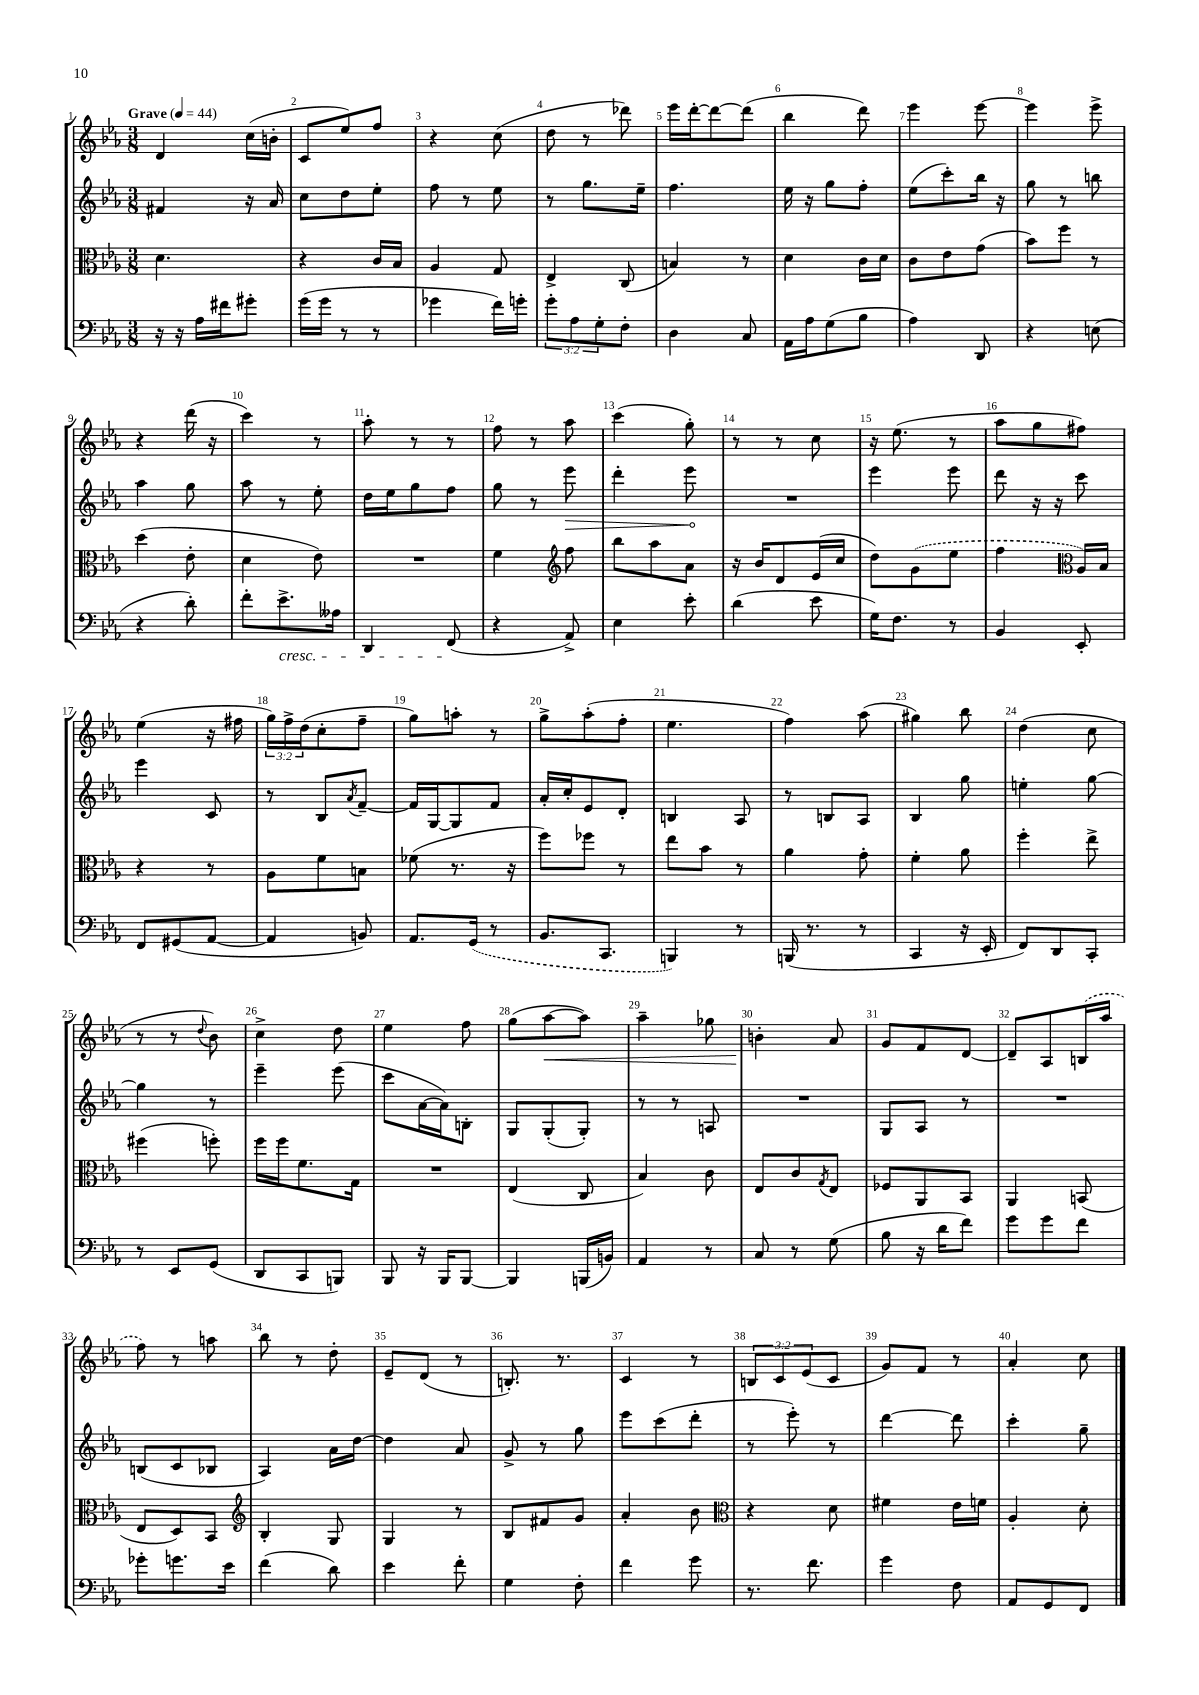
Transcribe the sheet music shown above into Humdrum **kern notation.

**kern	**kern	**kern	**dynam	**kern	**dynam
*part4	*part3	*part2	*part2	*part1	*part1
*staff4	*staff3	*staff2	*staff2	*staff1	*staff1
*clefF4	*clefC3	*clefG2	*	*clefG2	*
*k[b-e-a-]	*k[b-e-a-]	*k[b-e-a-]	*	*k[b-e-a-]	*
*M3/8	*M3/8	*M3/8	*	*M3/8	*
*MM44	*MM44	*MM44	*	*MM44	*
=1	=1	=1	=1	=1	=1
!	!	!	!	!LO:TX:a:B:t=Grave	!
16r	4.d\	4f#X/	.	4d/	.
16r	.	.	.	.	.
16A-\LL	.	.	.	.	.
16f#X\J	.	.	.	.	.
8g#X'\J	.	16r	.	(16cc\LL	.
.	.	16a-/	.	16bn'\JJ	.
=2	=2	=2	=2	=2	=2
(16g\LL	4r	8cc\L	.	8c/L	.
16g\JJ	.	.	.	.	.
8r	.	8dd\	.	8ee-/)	.
8r	16c/LL	8ee-'\J	.	8ff/J	.
.	16B-/JJ	.	.	.	.
=3	=3	=3	=3	=3	=3
4g-X\	4A-/	8ff\	.	4r	.
.	.	8r	.	.	.
16f\LL)	8G/	8ee-\	.	(8cc\	.
16gn'\JJ	.	.	.	.	.
=4	=4	=4	=4	=4	=4
12g'\L	4E-^/	8r	.	8dd\	.
12A-\	.	.	.	.	.
.	.	8.gg\L	.	8r	.
12G'\	.	.	.	.	.
8F'\J	(8C/	.	.	8ddd-X\)	.
.	.	16ee-~\Jk	.	.	.
=5	=5	=5	=5	=5	=5
4D\	4Bn/)	4.ff\	.	16eee-\LL	.
.	.	.	.	[16ddd'\J	.
.	.	.	.	8ddd\_	.
8C/	8r	.	.	(8ddd\J]	.
=6	=6	=6	=6	=6	=6
16AA-\LL	4d\	16ee-\	.	4bb-\	.
16A-\J	.	16r	.	.	.
(8G\	.	8gg\L	.	.	.
8B-\J	16c\LL	8ff'\J	.	8ddd\)	.
.	16d\JJ	.	.	.	.
=7	=7	=7	=7	=7	=7
4A-\)	8c\L	(8ee-\L	.	4eee-\	.
.	8e-\	8ccc'\)	.	.	.
8DD/	(8g\J	16bb-\Jk	.	[8eee-\	.
.	.	16r	.	.	.
=8	=8	=8	=8	=8	=8
4r	8b-\L)	8gg\	.	4eee-\]	.
.	8ff\J	8r	.	.	.
(8En\	8r	8bbn\	.	8eee-^\	.
!!LO:LB:g=z
=9	=9	=9	=9	=9	=9
4r	(4dd\	4aa-\	.	4r	.
8d'\)	8e-'\	8gg\	.	(16ddd\	.
.	.	.	.	16r	.
=10	=10	=10	=10	=10	=10
8f'\L	4d\	8aa-\	.	4ccc\)	.
!LO:TX:b:i:t=cresc.	!	!	!	!	!
8.e-^\	.	8r	.	.	.
.	8e-\)	8ee-'\	.	8r	.
16A--X\Jk	.	.	.	.	.
=11	=11	=11	=11	=11	=11
4DD/	4.r	16dd\LL	.	8aa-'\	.
.	.	16ee-\J	.	.	.
.	.	8gg\	.	8r	.
(8FF/	.	8ff\J	.	8r	.
=12	=12	=12	=12	=12	=12
4r	4f\	8gg\	.	8ff\	.
.	.	8r	.	8r	.
*	*clefG2	*	*	*	*
!	!	!	!LO:HP:b	!	!
8AA-^/)	8ff\	8eee-\	>	8aa-\	.
=13	=13	=13	=13	=13	=13
4E-\	8bb-\L	4ddd'\	.	(4ccc\	.
.	8aa-\	.	.	.	.
8e-'\	8a-\J	8eee-\	.	8gg'\)	.
.	.	.	]	.	.
=14	=14	=14	=14	=14	=14
(4d\	16r	4.r	.	8r	.
.	16b-/KL	.	.	.	.
.	8d/	.	.	8r	.
8e-\	(16e-/L	.	.	8cc\	.
.	16cc/JJ	.	.	.	.
=15	=15	=15	=15	=15	=15
16G\KL)	8dd\L)	4eee-\	.	16r	.
8.F\J	.	.	.	(8.ee-\	.
.	(8g\	.	.	.	.
8r	8ee-\J	8eee-\	.	8r	.
=16	=16	=16	=16	=16	=16
4BB-/	4ff\	8ddd\	.	8aa-\L	.
.	.	16r	.	8gg\	.
.	.	16r	.	.	.
*	*clefC3	*	*	*	*
8EE-'/	16A-/LL)	8ccc\	.	8ff#X\J)	.
.	16B-/JJ	.	.	.	.
!!LO:LB:g=z
=17	=17	=17	=17	=17	=17
8FF/L	4r	4eee-\	.	(4ee-\	.
(8GG#X/	.	.	.	.	.
[8AA-/J	8r	8c/	.	16r	.
.	.	.	.	16ff#X\	.
=18	=18	=18	=18	=18	=18
4AA-/]	8A-\L	8r	.	24gg\LL)	.
.	.	.	.	24ff^\	.
.	.	.	.	(24dd\J	.
.	8f\	8B-/L	.	8cc'\	.
.	.	8qa-/	.	.	.
8BBn/)	8Bn\J	[8f~/J	.	8ff~\J	.
=19	=19	=19	=19	=19	=19
8.AA-/L	(8f-X\	16f/LL]	.	8gg\L)	.
.	.	[16G/J	.	.	.
.	8.r	8G/]	.	8aan'\J	.
(16GG/Jk	.	.	.	.	.
8r	.	8f/J	.	8r	.
.	16r	.	.	.	.
=20	=20	=20	=20	=20	=20
8.BB-/L	8ff\L)	16a-'/LL	.	8gg^\L	.
.	.	16cc'/J	.	.	.
.	8ff-X\J	8e-/	.	(8aa-'\	.
8.CC/J	.	.	.	.	.
.	8r	8d'/J	.	8ff'\J	.
=21	=21	=21	=21	=21	=21
4BBBn/)	8ee-\L	4Bn/	.	4.ee-\	.
.	8b-\J	.	.	.	.
8r	8r	8A-/	.	.	.
=22	=22	=22	=22	=22	=22
(16BBBn/	4a-\	8r	.	4ff\)	.
8.r	.	.	.	.	.
.	.	8Bn/L	.	.	.
8r	8g'\	8A-/J	.	(8aa-\	.
=23	=23	=23	=23	=23	=23
4CC/	4f'\	4B-/	.	4gg#X\)	.
16r	8a-\	8gg\	.	8bb-\	.
16EE-'/	.	.	.	.	.
=24	=24	=24	=24	=24	=24
8FF/L)	4ff'\	4een'\	.	(4dd\	.
8DD/	.	.	.	.	.
8CC'/J	8ee-^\	[8gg\	.	8cc\	.
!!LO:LB:g=z
=25	=25	=25	=25	=25	=25
8r	(4ff#X\	4gg\]	.	8r	.
8EE-/L	.	.	.	8r	.
.	.	.	.	8qqdd/	.
(8GG/J	8ffn'\)	8r	.	8b-\)	.
=26	=26	=26	=26	=26	=26
8DD/L	16ff\LL	4eee-~\	.	4cc^\	.
.	16ff\J	.	.	.	.
8CC/	8.f\	.	.	.	.
8BBBn/J)	.	(8eee-\	.	8dd\	.
.	16G\Jk	.	.	.	.
=27	=27	=27	=27	=27	=27
8BBB-/	4.r	8ccc\L	.	4ee-\	.
16r	.	[16a-\L	.	.	.
16BBB-/KL	.	16a-\J])	.	.	.
[8BBB-/J	.	8Bn'\J	.	8ff\	.
=28	=28	=28	=28	=28	=28
4BBB-/]	(4E-/	8G/L	.	(8gg\L	.
!	!	!	!	!	!LO:HP:b
.	.	(8G'/	.	[8aa-\	<
(16BBBn/LL	8C/	8G'/J)	.	8aa-\J])	.
16BBn/JJ)	.	.	.	.	.
=29	=29	=29	=29	=29	=29
4AA-/	4B-/)	8r	.	4aa-~\	.
.	.	8r	.	.	.
8r	8c\	8An/	.	8gg-X\	.
=30	=30	=30	=30	=30	=30
8C/	8E-/L	4.r	.	4bn'\	.
8r	8c/	.	.	.	.
.	8qG/	.	.	.	.
(8G\	8E-/J	.	.	8a-/	[
=31	=31	=31	=31	=31	=31
8B-\	8F-X/L	8G/L	.	8g/L	.
16r	8AA-/	8A-/J	.	8f/	.
16d\KL	.	.	.	.	.
8f\J)	8BB-/J	8r	.	[8d/J	.
=32	=32	=32	=32	=32	=32
8g\L	4AA-/	4.r	.	8d~/L]	.
8g\	.	.	.	8A-/	.
8f\J	(8BBn/	.	.	(16Bn/L	.
.	.	.	.	16aa-/JJ	.
!!LO:LB:g=z
=33	=33	=33	=33	=33	=33
8g-X'\L	8E-/L	(8Bn/L	.	8ff\)	.
8.gn\	8D/)	8c/	.	8r	.
.	8BB-/J	8B-X/J	.	8aan\	.
16e-\Jk	.	.	.	.	.
=34	=34	=34	=34	=34	=34
*	*clefG2	*	*	*	*
(4f\	4B-'/	4A-/)	.	8bb-\	.
.	.	.	.	8r	.
8d\)	8G/	16a-\LL	.	8dd'\	.
.	.	[16dd\JJ	.	.	.
=35	=35	=35	=35	=35	=35
4e-\	4G/	4dd\]	.	8e-~/L	.
.	.	.	.	(8d/J	.
8f'\	8r	8a-/	.	8r	.
=36	=36	=36	=36	=36	=36
4G\	8B-/L	8g^/	.	8.Bn'/)	.
.	8f#X/	8r	.	.	.
.	.	.	.	8.r	.
8F'\	8g/J	8gg\	.	.	.
=37	=37	=37	=37	=37	=37
4f\	4a-'/	8eee-\L	.	4c/	.
.	.	(8ccc\	.	.	.
8g\	8b-\	8ddd'\J	.	8r	.
=38	=38	=38	=38	=38	=38
*	*clefC3	*	*	*	*
8.r	4r	8r	.	12Bn/L	.
.	.	.	.	12c/	.
.	.	8eee-'\)	.	.	.
.	.	.	.	(12e-/	.
8.f\	.	.	.	.	.
.	8d\	8r	.	8c/J	.
=39	=39	=39	=39	=39	=39
4g\	4f#X\	[4ddd\	.	8g/L)	.
.	.	.	.	8f/J	.
8F\	16e-\LL	8ddd\]	.	8r	.
.	16fn\JJ	.	.	.	.
=40	=40	=40	=40	=40	=40
8AA-/L	4A-'/	4ccc'\	.	4a-'/	.
8GG/	.	.	.	.	.
8FF/J	8d'\	8gg~\	.	8cc\	.
==	==	==	==	==	==
*-	*-	*-	*-	*-	*-
